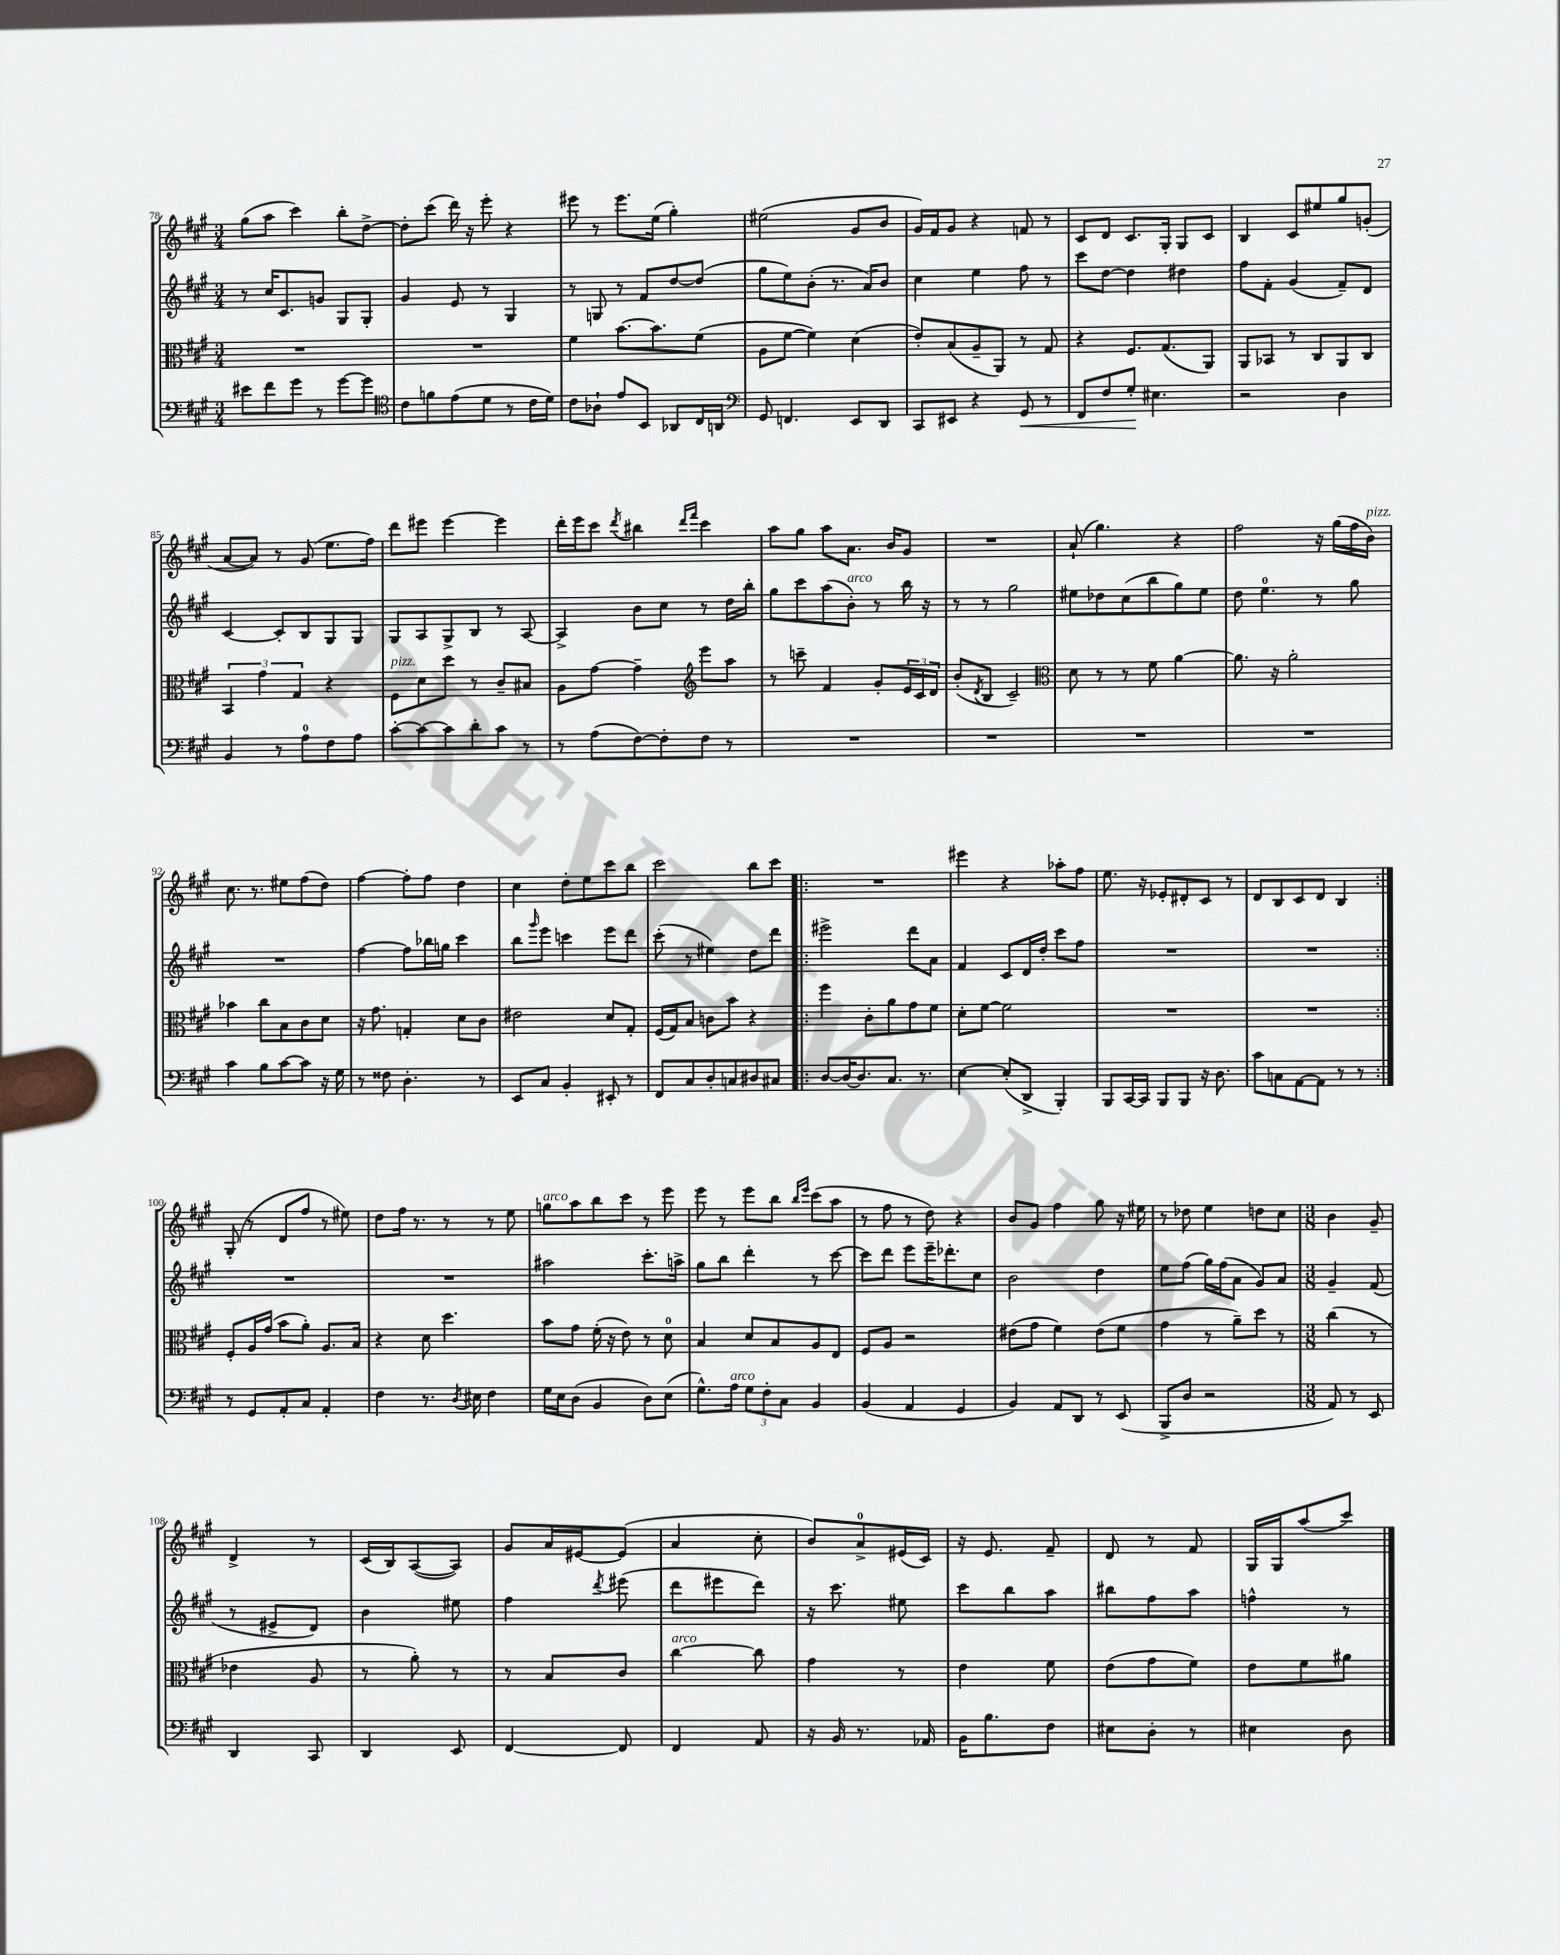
<<
\new StaffGroup <<
\new Staff = "s0" {
    \clef treble \key a \major \numericTimeSignature \time 3/4
    gis''8( a''8 cis'''4) b''8-. d''8~-> |
    d''8-. cis'''8( d'''16) r16 e'''8-. r4 |
    eis'''8 r8 eis'''8. e''16( gis''4-.) |
    eis''2( gis'8 b'8 |
    gis'16) fis'16 gis'8 r4 f'8 r8 |
    cis'8 d'8 cis'8. gis16-. gis8 cis'8 |
    b4 cis'8 eis''8 gis''8 g'8-.( |
    a'8~ a'8) r8 gis'8( e''8. fis''16) |
    d'''8 eis'''8 eis'''4~ eis'''4 |
    d'''16-. e'''16 cis'''8 \acciaccatura { d'''8 } bis''4 \grace { d'''16 fis'''16 } cis'''4 |
    a''8 gis''8 a''8 a'8. b'16 gis'8 |
    R2. |
    a'8-!( gis''4.) r4 |
    fis''2 r16 gis''16( fis''16 b'16^\markup { \italic "pizz." }) |
    cis''8. r8. eis''8 fis''8( d''8) |
    fis''4~ fis''8-. fis''8 d''4 |
    cis''4 d''8-. e''8 cis'''8 b''8 |
    cis'''2 b''8 cis'''8 |
    \repeat volta 2 { R2. |
    eis'''4 r4 aes''8-. fis''8 |
    e''8. r16 ees'8-. dis'8-. cis'8 r8 |
    d'8 b8 cis'8 d'8 b4 | }
    gis8-.( r8 d'8 fis''8 r8 eis''8) |
    d''8 fis''16 r8. r8 r8 e''8 |
    g''8^\markup { \italic "arco" } a''8 b''8 cis'''8 r8 e'''8 |
    e'''8 r8 e'''8 b''8 \grace { b''16 e'''16 } cis'''8( a''8 |
    r8 fis''8 r8 d''8) r4 |
    b'8 gis'8 fis''4 gis''8 r16 eis''16 |
    r8 des''8 e''4 d''8 cis''8 |
    \numericTimeSignature \time 3/8 b'4 gis'8-- |
    d'4-> r8 |
    cis'16( b16) a8~( a8) |
    gis'8 a'16 eis'16~ eis'8( |
    a'4 cis''8-. |
    b'8) a'8-0-> eis'16( cis'16) |
    r16 e'8. fis'8-- |
    d'8 r8 fis'8 |
    gis16 gis16 a''8( cis'''8) \bar "|." |
}
\new Staff = "s1" {
    \clef treble \key a \major \numericTimeSignature \time 3/4
    r8 cis''16 cis'8. g'8 gis8 gis8-. |
    gis'4 e'8 r8 gis4 |
    r8 g8 r8 fis'8 d''8~ d''8( |
    gis''8 e''8) b'8-.( r8. a'16) b'8 |
    cis''4 e''4 fis''8 r8 |
    cis'''8 d''8~ d''4 dis''4 |
    fis''8 fis'8-. gis'4( fis'8--) d'8 |
    cis'4~ cis'8-. b8 gis8 gis8 |
    gis8 a8 gis8-> b8 r8 a8~ |
    a4-> b'8 cis''8 r8 d''16 b''16-. |
    gis''8 cis'''8 a''8( b'8-.^\markup { \italic "arco" }) r8 b''16 r16 |
    r8 r8 gis''2 |
    eis''8 des''8 cis''8( b''8 gis''8) eis''8 |
    d''8 e''4.-0 r8 gis''8 |
    R2. |
    fis''4~ fis''8 bes''16 g''16 cis'''4 |
    b''8 \grace { gis'''16 } e'''8 c'''4 e'''8 d'''8 |
    cis'''8-.( r8 eis''4) d''8 d'''8 |
    \repeat volta 2 { eis'''2-> d'''8 a'8 |
    fis'4 cis'8 d'16 d''16-. cis'''8 fis''8 |
    R2. |
    R2. | }
    R2. |
    R2. |
    ais''2 cis'''8.-. a''16-> |
    gis''8 b''8 d'''4-. r8 cis'''8~ |
    cis'''8 d'''8 e'''8 e'''16-- des'''8.-. cis''8 |
    b'2 d''4 |
    e''8 fis''8( gis''16) fis''16( a'8 gis'8) a'8 |
    \numericTimeSignature \time 3/8 gis'4-- fis'8( |
    r8 eis'8-> d'8) |
    b'4 eis''8 |
    fis''4 \acciaccatura { d'''8 } eis'''8( |
    d'''8 eis'''8 d'''8) |
    r16 cis'''8. eis''8 |
    cis'''8 b''8 a''8 |
    bis''8 fis''8 a''8 |
    f''4-^ r8 \bar "|." |
}
\new Staff = "s2" {
    \clef alto \key a \major \numericTimeSignature \time 3/4
    R2. |
    R2. |
    fis'4 b'8.~ b'8. fis'8( |
    a8 fis'8~ fis'4) d'4( |
    e'8-.) b8( a8-- a,8) r8 gis8 |
    r4 fis8. gis8.( a,8) |
    a,8 bes,8 r8 cis8 a,8 cis8 |
    \tuplet 3/2 { b,4 gis'4 gis4 } r4 |
    fis8^\markup { \italic "pizz." } d'8 d''8 r8 cis'8-- bis8 |
    a8 gis'8~ gis'4-- \clef treble e'''8 a''8 |
    r8 c'''8-- fis'4 gis'8-. \tuplet 3/2 { e'16 cis'16 d'16 } |
    b'8-.( \acciaccatura { d'8 } b8 cis'2--) |
    \clef alto d'8 r8 r8 fis'8 a'4~ |
    a'8. r16 a'2-. |
    bes'4 cis''8 b8 cis'8 d'8 |
    r16 gis'8. g4-. d'8 cis'8 |
    eis'2 d'8 gis8-. |
    fis16( gis16) b8 c'8 b'8 r4 |
    \repeat volta 2 { fis''4 cis'8-. a'8 gis'8 fis'8 |
    d'8-. fis'8~ fis'2 |
    R2. |
    R2. | }
    fis8-. a16 gis'16( b'8 a'8-.) a8. b16 |
    r4 d'8 d''4. |
    b'8 gis'8 fis'16-.( r16 e'8) r8 d'8-0 |
    b4 d'8 b8 a8 e8 |
    fis8 a8 r2 |
    eis'8( gis'8 fis'4) eis'8( fis'8 |
    gis'4 r8 a'8--) d''8 r8 |
    \numericTimeSignature \time 3/8 cis''4( r8 |
    ees'4 a8 |
    r8 a'8-.) r8 |
    r8 b8 cis'8 |
    cis''4~^\markup { \italic "arco" } cis''8 |
    gis'4 r8 |
    e'4 fis'8 |
    e'8( gis'8 fis'8) |
    e'8 fis'8 ais'8 \bar "|." |
}
\new Staff = "s3" {
    \clef bass \key a \major \numericTimeSignature \time 3/4
    eis'8 fis'8 gis'8 r8 gis'8~ gis'8 |
    \clef tenor cis'8 f'8 e'8( d'8 r8 cis'16 d'16) |
    cis'8 aes8-! e'8 b,8 aes,8 cis16 a,16 |
    \clef bass gis,8 f,4. e,8 d,8 |
    cis,8 eis,8 r4 gis,8\< r8 |
    fis,8 fis8 gis8-.\! eis4. |
    r2 d4 |
    b,4 r8 a8-0 fis8 a8 |
    cis'8~-. cis'8~ cis'8 d'8-. cis'8 r8 |
    r8 a8( fis8~) fis8-. fis8 r8 |
    R2. |
    R2. |
    R2. |
    R2. |
    cis'4 b8 cis'8~ cis'8 r16 gis16 |
    r8 fisis8 d4.-. r8 |
    e,8 cis8 b,4-. eis,8-. r8 |
    fis,8 cis8 d8-. c8 dis8 cis8 |
    \repeat volta 2 { d8~ d16~ d8. cis8. r8. |
    e4~ e8-.( d,8-> b,,4-.) |
    b,,8 cis,16~ cis,16 b,,8 b,,8 r16 d8. |
    cis'8 c8 a,8~ a,8 r8 r8 | }
    r8 gis,8 a,8-. cis8 a,4-. |
    fis4 r8. \acciaccatura { d8 } eis16 fis4 |
    gis16 e16 d8( b,4 d8) e8( |
    gis8.-^) a16^\markup { \italic "arco" } \tuplet 3/2 { gis8 fis8-. cis8 } b,4 |
    b,4( a,4 gis,4 |
    b,4) a,8 d,8 r8 e,8( |
    b,,8-> d8 r2 |
    \numericTimeSignature \time 3/8 a,8) r8 e,8 |
    d,4 cis,8 |
    d,4 e,8 |
    fis,4~ fis,8 |
    fis,4 a,8 |
    r16 b,16 r8. aes,16 |
    b,16 b8. fis8 |
    eis8 d8-. r8 |
    eis4 d8 \bar "|." |
}
>>
>>
\layout { \context { \Score currentBarNumber = #78 } }
